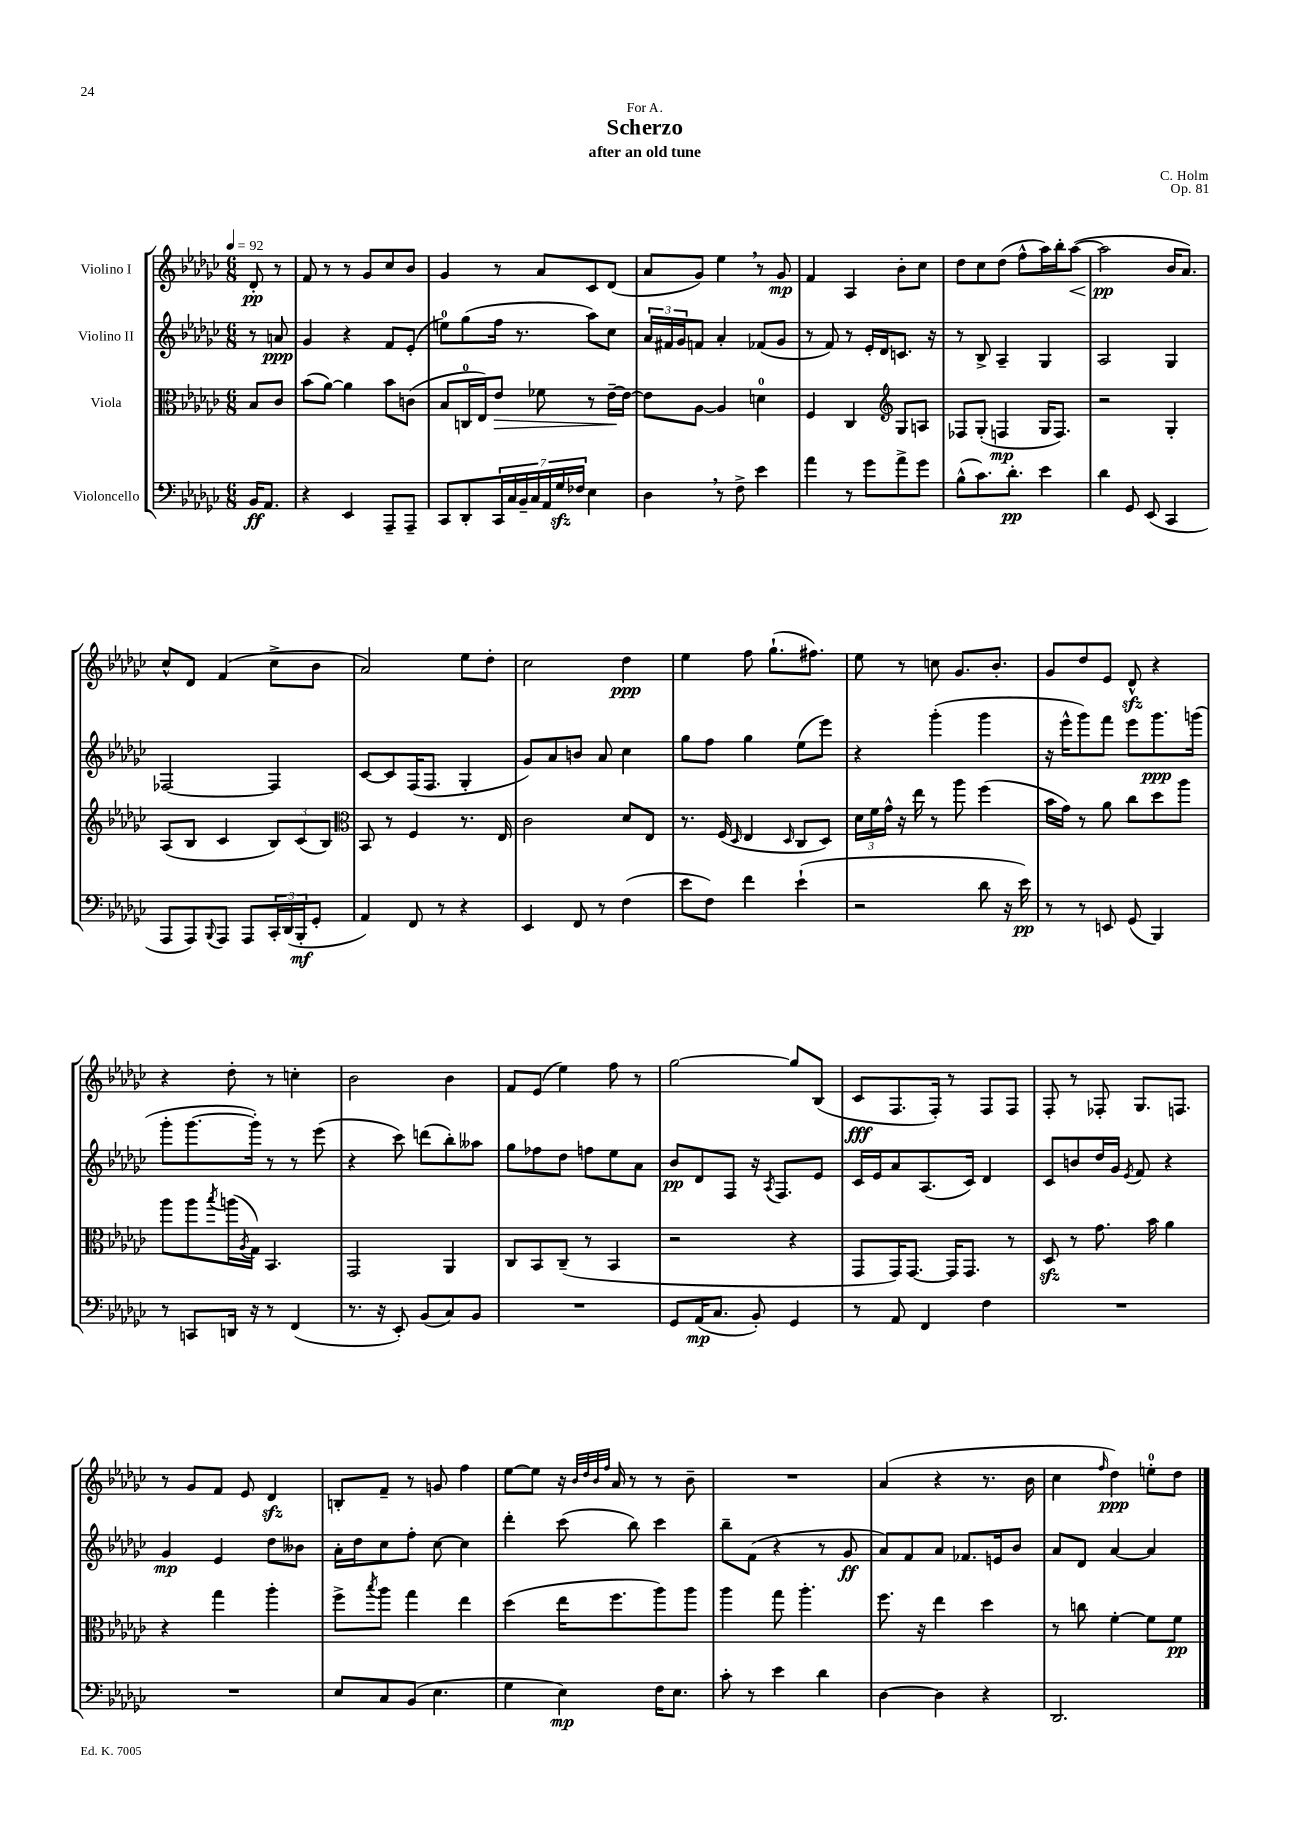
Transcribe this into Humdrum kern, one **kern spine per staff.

**kern	**kern	**kern	**kern
*staff4	*staff3	*staff2	*staff1
*clefF4	*clefC3	*clefG2	*clefG2
*k[b-e-a-d-g-c-]	*k[b-e-a-d-g-c-]	*k[b-e-a-d-g-c-]	*k[b-e-a-d-g-c-]
*M6/8	*M6/8	*M6/8	*M6/8
*MM92	*MM92	*MM92	*MM92
16BB-/LK	8B-/L	8r	8d-'/
8.AA-/J	.	.	.
.	8c-/J	8a/	8r
=	=	=	=
4r	(8b-\L	4g-/	8f/
.	[8a-\J)	.	8r
4EE-/	4a-\]	4r	8r
.	.	.	8g-/L
8AAA-~/L	8b-\L	8f/L	8cc-/
8AAA-~/J	(8c\J	(8e-'/J	8b-/J
=	=	=	=
8CC-/L	8B-/L	8ee\L)	4g-/
8DD-'/	16C/L	(8gg-\	.
.	16E-/J)	.	.
28CC-/L	8e-/J	16ff\Jk	8r
28C-/	.	.	.
.	.	8.r	.
28BB-~/	.	.	.
28C-/	.	.	.
.	8f-\	.	8a-/L
28AA-/	.	.	.
28G-/	.	.	.
28F-/JJ	.	.	.
4E-\	8r	8aa-\L)	8c-/
.	[16e-~\LL	8cc-\J	(8d-/J
.	16e-\_JJ	.	.
=	=	=	=
4D-\	8e-\]L	24a-/LL	8a-/L
.	.	24f#/	.
.	.	24g-/J	.
.	[8A-\J	8f/J	8g-/J)
8r	4A-/]	4a-'/	4ee-\
8F^\	.	.	.
4e-\	4d\	(8f-/L	8r
.	.	8g-/J	8g-/
=	=	=	=
4a-\	4F/	8r	4f/
.	.	8f/)	.
8r	4C-/	8r	4A-/
8g-\L	.	16e-'/LL	.
.	.	16d-/J	.
*	*clefG2	*	*
8a-^\	8G-/L	8.c/J	8b-'\L
8g-\J	8A/J	.	8cc-\J
.	.	16r	.
=	=	=	=
(8B-^^\L	8F-/L	8r	8dd-\L
8.c-\)	(8G-'/J	8B-^/	8cc-\
.	4F/	4A-~/	(8dd-\J
8.d-'\J	.	.	.
.	.	.	8ff^^\L
4e-\	16G-/LK	4G-/	16aa-\L)
.	8.F/J)	.	16bb-'\J
.	.	.	([8aa-\J
=	=	=	=
4d-\	2r	2A-/	2aa-\]
8GG-/	.	.	.
(8EE-/	.	.	.
4CC-/	4G-'/	4G-/	16b-/LK
.	.	.	8.a-/J)
=	=	=	=
8AAA-/L	(8A-/L	[2F-/	8cc-^^/L
8AAA-/)	8B-/J	.	8d-/J
8qqBBB-/	.	.	.
8AAA-/J	4c-/	.	(4f/
8AAA-/L	.	.	.
24CC-'/L	12B-/L)	4F-/]	8cc-^\L
(24DD-/	.	.	.
24BBB-'/J	(12c-/	.	.
8GG-'/J	.	.	8b-\J
.	12B-/J)	.	.
=	=	=	=
*	*clefC3	*	*
4AA-/)	8BB-/	[8c-/L	2a-/)
.	8r	8c-/]	.
8FF/	4F/	(16F/K	.
.	.	8.F/J	.
8r	.	.	.
4r	8.r	4G-'/	8ee-\L
.	.	.	8dd-'\J
.	16E-/	.	.
=	=	=	=
4EE-/	2c-\	8g-/L)	2cc-\
.	.	8a-/	.
8FF/	.	8b/J	.
8r	.	8a-/	.
(4F\	8d-/L	4cc-\	4dd-\
.	8E-/J	.	.
=	=	=	=
8e-\L	8.r	8gg-\L	4ee-\
8F\J)	.	8ff\J	.
.	(16F/	.	.
.	16qqD-/	.	.
4f\	4E-/	4gg-\	8ff\
.	.	.	(8.gg-`\L
.	16qqD-/	.	.
(4e-`\	8C-/L	(8ee-\L	.
.	.	.	8.ff#\J)
.	8D-/J)	8eee-\J)	.
=	=	=	=
2r	24d-\LL	4r	8ee-\
.	24f\	.	.
.	24g-^^\JJ	.	.
.	16r	.	8r
.	16ee-\	.	.
.	8r	(4ggg-'\	8cc\
.	8aa-\	.	8.g-/L
8d-\	(4ff\	4ggg-\	.
.	.	.	8.b-'/J
16r	.	.	.
16e-\)	.	.	.
=	=	=	=
8r	16b-\LL	16r	8g-/L
.	16g-\JJ)	16eee-^^\LK	.
8r	8r	8ggg-\)	8dd-/
8EE/	8a-\	8fff\J	8e-/J
(8GG-/	8cc-\L	8eee-\L	8d-^^/
4BBB-/)	8dd-\	8.ggg-\	4r
.	8aa-\J	.	.
.	.	(16ggg\Jk	.
=	=	=	=
8r	8aa-\L	8ggg-'\L	4r
8CC/L	8aa-\	[8.ggg-\	.
.	8qbb-/	.	.
16DD/Jk	(16aa\L	.	8dd-'\
.	8qA-/	.	.
16r	16G-\JJ)	16ggg-'\]Jk)	.
8r	4.BB-/	8r	8r
(4FF/	.	8r	4cc'\
.	.	(8eee-\	.
=	=	=	=
8.r	2GG-/	4r	2b-\
16r	.	.	.
8EE-'/)	.	8ccc-\)	.
(8BB-/L	.	(8ddd\L	.
8C-/)	4AA-/	8bb-'\)	4b-\
8BB-/J	.	8aa--\J	.
=	=	=	=
2.r	8C-/L	8gg-\L	8f/L
.	8BB-/	8ff-\	(8e-/J
.	(8C-~/J	8dd-\J	4ee-\)
.	8r	8ff\L	.
.	4BB-/	8ee-\	8ff\
.	.	8a-\J	8r
=	=	=	=
8GG-/L	2r	8b-/L	[2gg-\
(16AA-/K	.	8d-/	.
8.C-/J	.	.	.
.	.	8F/J	.
8BB-'/)	.	16r	.
.	.	8qA-/	.
.	.	8.F/L	.
4GG-/	4r	.	8gg-/]L
.	.	8e-/J	(8B-/J
=	=	=	=
8r	8GG-/L	16c-/LL	8c-/L
.	.	16e-/J	.
8AA-/	16GG-/K)	8a-/	8.F/
.	[8.GG-/J	.	.
4FF/	.	(8.A-/	.
.	.	.	16F'/Jk)
.	16GG-/]LK	.	8r
.	8.GG-/J	16c-/Jk)	.
4F\	.	4d-/	8F/L
.	8r	.	8F/J
=	=	=	=
2.r	8D-/	8c-/L	8F'/
.	8r	8b/	8r
.	8.g-\	16dd-/L	8F-'/
.	.	16g-/JJ	.
.	.	8qe-/	.
.	.	8f/	8.G-/L
.	16b-\	.	.
.	4a-\	4r	.
.	.	.	8.F/J
=	=	=	=
2.r	4r	4g-/	8r
.	.	.	8g-/L
.	4gg-\	4e-/	8f/J
.	.	.	8e-/
.	4aa-'\	8dd-\L	4d-/
.	.	8b--\J	.
=	=	=	=
8E-/L	8ff^\L	16a-'\LL	8B'/L
.	.	16dd-\J	.
.	8qbb-/	.	.
8C-/	8aa-\J	8cc-\	8f~/J
(8BB-/J	4gg-\	8ff'\J	8r
4.E-\	.	[8cc-\	8g/
.	4ee-\	4cc-\]	4ff\
=	=	=	=
4G-\	(4dd-\	4ddd-'\	[8ee-\L
.	.	.	8ee-\]J
4E-\)	16ee-\LK	(8ccc-\	16r
.	.	.	32qqb-/LLL
.	.	.	32qqdd-/
.	.	.	32qqb-/
.	.	.	32qqff/JJJ
.	8.ff\	.	16a-/
.	.	8bb-\)	8r
16F\LK	8aa-\)	4ccc-\	8r
8.E-\J	.	.	.
.	8aa-\J	.	8b-~\
=	=	=	=
8c-'\	4aa-\	8bb-~\L	2.r
8r	.	(8f\J	.
4e-\	8gg-\	4r	.
.	4.aa-'\	.	.
4d-\	.	8r	.
.	.	8g-/	.
=	=	=	=
[4D-\	8.ff\	8a-/L)	(4a-/
.	.	8f/	.
.	16r	.	.
4D-\]	4ee-\	8a-/J	4r
.	.	8.f-/L	.
4r	4dd-\	.	8.r
.	.	16e/k	.
.	.	8b-/J	.
.	.	.	16b-\
=	=	=	=
2.DD-/	8r	8a-/L	4cc-\
.	8cc\	8d-/J	.
.	.	.	16qqff/
.	[4f'\	[4a-/	4dd-\)
.	8f\]L	4a-/]	8ee'\L
.	8f\J	.	8dd-\J
==	==	==	==
*-	*-	*-	*-
